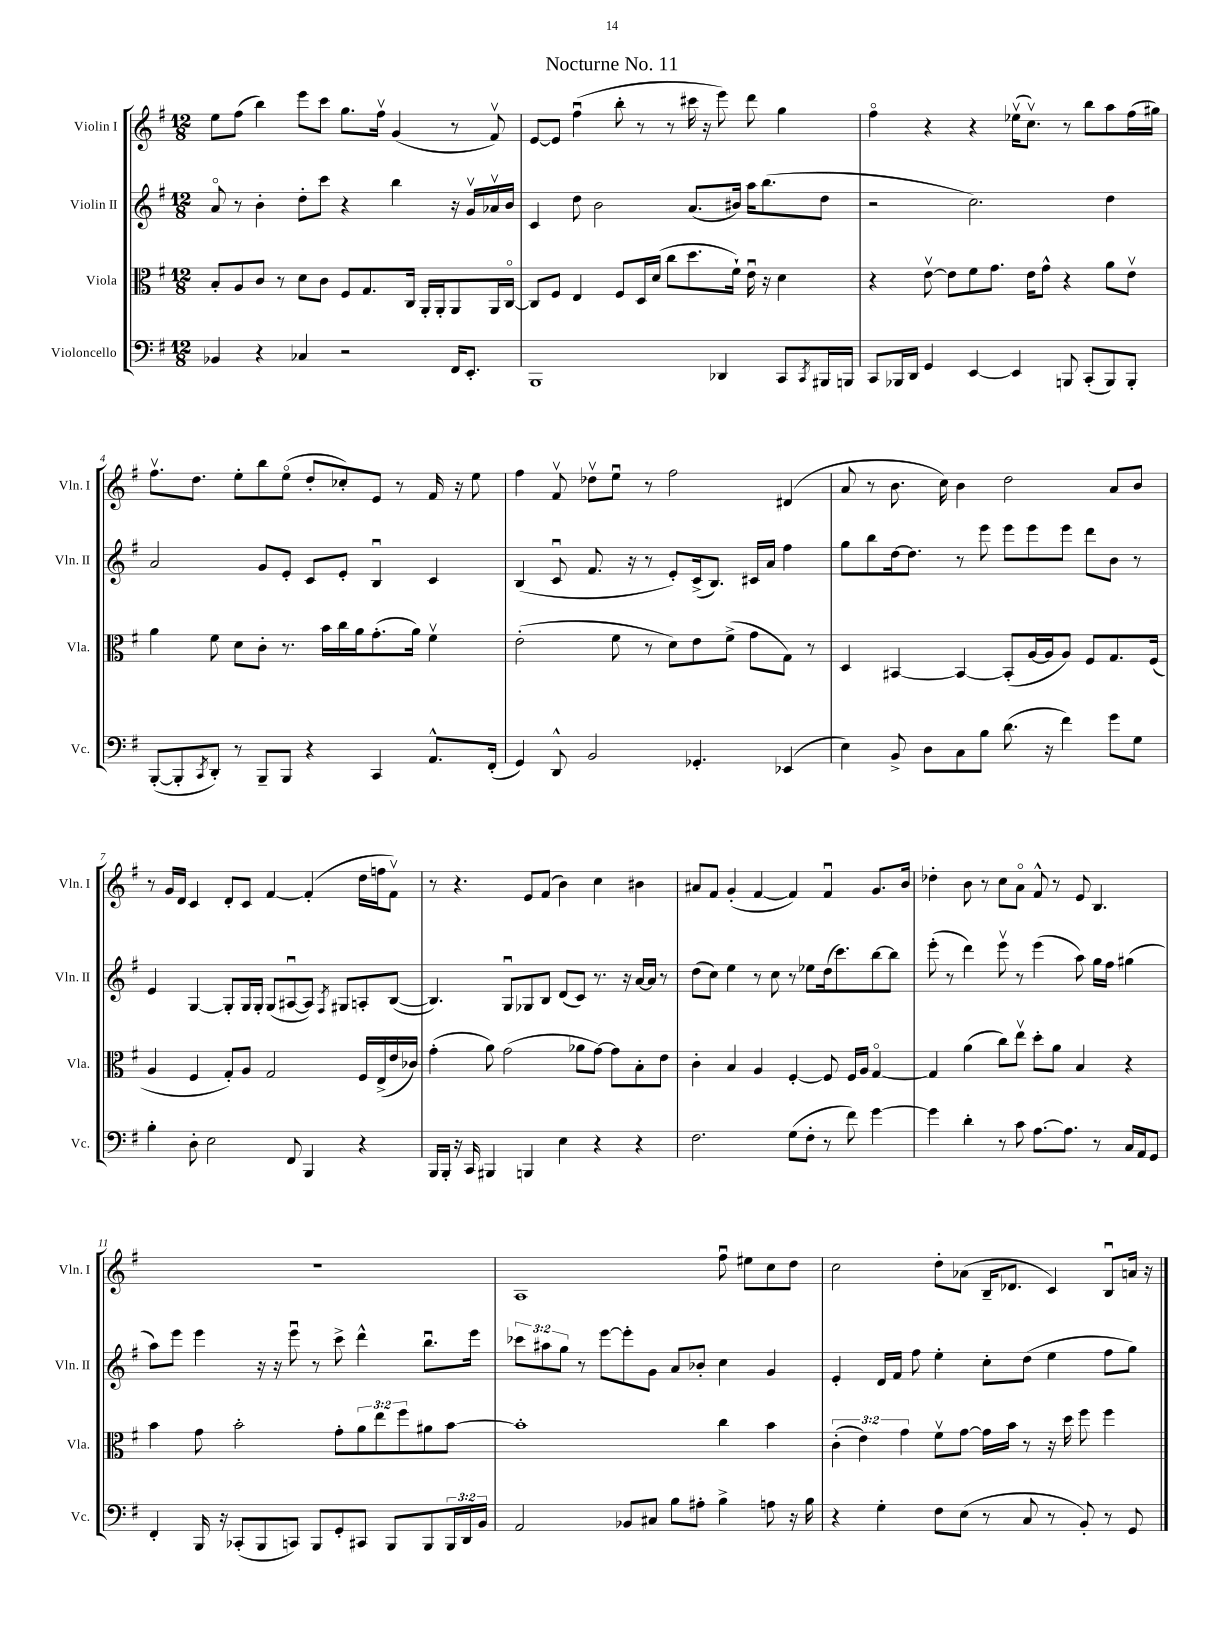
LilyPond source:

\header { title = "Nocturne No. 11" }
<<
\new StaffGroup <<
\new Staff = "s0" \with { instrumentName = "Violin I" shortInstrumentName = "Vln. I" } {
    \clef treble \key g \major \numericTimeSignature \time 12/8
    e''8 fis''8( b''4) e'''8 c'''8 g''8. fis''16\upbow g'4( r8 fis'8\upbow) |
    e'8~ e'8 fis''4\downbow( b''8-. r8 r8 cis'''16 r16 e'''8) d'''8 g''4 |
    fis''4\flageolet r4 r4 ees''16\upbow( c''8.\upbow) r8 b''8 a''8 fis''16( gis''16) |
    fis''8.\upbow d''8. e''8-. b''8 e''8\flageolet( d''8-. ces''8-.) e'8 r8 fis'16 r16 e''8 |
    fis''4 fis'8\upbow des''8\upbow e''8\downbow r8 fis''2 dis'4( |
    a'8 r8 b'8. c''16) b'4 d''2 a'8 b'8 |
    r8 g'16 d'16 c'4 d'8-. c'8 fis'4~ fis'4-.( d''16 f''16 fis'8\upbow) |
    r8 r4. e'8 fis'8( b'4) c''4 bis'4 |
    ais'8 fis'8 g'4-.( fis'4~ fis'4) fis'4\downbow g'8. b'16 |
    des''4-. b'8 r8 c''8 a'8\flageolet fis'8-^ r8 e'8 b4. |
    R1. |
    a1 fis''8\downbow eis''8 c''8 d''8 |
    c''2 d''8-. aes'8( b16-- des'8. c'4) b8\downbow a'16 r16 \bar "|." |
}
\new Staff = "s1" \with { instrumentName = "Violin II" shortInstrumentName = "Vln. II" } {
    \clef treble \key g \major \numericTimeSignature \time 12/8 \override Staff.TupletNumber.text = #tuplet-number::calc-fraction-text
    a'8\flageolet r8 b'4-. d''8-. c'''8 r4 b''4 r16 g'16\upbow aes'16\upbow b'16 |
    c'4 d''8 b'2 a'8.( bis'16) a''16 b''8.( d''8 |
    r2 c''2.) d''4 |
    a'2 g'8 e'8-. c'8 e'8-. b4\downbow c'4 |
    b4( c'8\downbow fis'8. r16 r8 e'8-.) c'16->( b8.) cis'16 a'16 fis''4 |
    g''8 b''8 d''16~ d''8. r8 e'''8 e'''8 e'''8 e'''8 d'''8 b'8 r8 |
    e'4 g4~ g8-. g16 g16-. g8( ais8~\downbow ais8) \acciaccatura { fis8 } gis8 a8-. b8~( |
    b4.) g8\downbow ges8 b8 d'8( c'8) r8. r16 a'16~ a'16 r8 |
    d''8( c''8) e''4 r8 c''8 r8 ees''8 d''16( c'''8.) b''8~ b''8 |
    e'''8-.( r8 d'''4) e'''8\upbow r8 e'''4( a''8) g''16 fis''16 gis''4( |
    a''8) e'''8 e'''4 r16 r16 e'''8\downbow r8 c'''8-> d'''4-^ b''8.\downbow e'''16 |
    \tuplet 3/2 { ces'''8 ais''8 g''8 } r8 e'''8~ e'''8-. g'8 a'8 bes'8-. c''4 g'4 |
    e'4-. d'16 fis'16 fis''8 e''4-. c''8-. d''8( e''4 fis''8 g''8) \bar "|." |
}
\new Staff = "s2" \with { instrumentName = "Viola" shortInstrumentName = "Vla." } {
    \clef alto \key g \major \numericTimeSignature \time 12/8 \override Staff.TupletNumber.text = #tuplet-number::calc-fraction-text
    b8-. a8 c'8 r8 d'8 c'8 fis8 g8. c16 a,16-. a,16-. a,8 a,16 c16~\flageolet |
    c8 fis8 e4 fis8 d16 d'16( c''8 d''8. fis'16-!) e'16\downbow r16 d'4 |
    r4 e'8~\upbow e'8 fis'8 g'8. e'16 g'8-^ r4 a'8 e'8\upbow |
    a'4 fis'8 d'8 c'8-. r8. b'16 c''16 a'16 g'8.-.( a'16) fis'4\upbow |
    e'2-.( fis'8 r8 d'8) e'8 fis'8->( g'8 g8) r8 |
    d4 bis,4~ bis,4~ bis,8-.( a16~ a16 a8) fis8 g8. fis16( |
    a4 fis4 g8-.) a8 g2 fis16 e16->( e'16 ces'16) |
    g'4-.( a'8) g'2( aes'8 g'8~) g'8 b8-. e'8 |
    c'4-. b4 a4 fis4~-. fis8 fis16 a16 g4~\flageolet |
    g4 a'4( c''8) e''8\upbow d''8-. a'8 b4 r4 |
    b'4 g'8 b'2-. g'8-. \tuplet 3/2 { a'8 e''8 fis''8 } ais'8 b'8~ |
    b'1-. c''4 b'4 |
    \tuplet 3/2 { c'4-.( e'4) g'4 } fis'8\upbow g'8~ g'16 b'16 r8 r16 d''16 fis''8 fis''4 \bar "|." |
}
\new Staff = "s3" \with { instrumentName = "Violoncello" shortInstrumentName = "Vc." } {
    \clef bass \key g \major \numericTimeSignature \time 12/8 \override Staff.TupletNumber.text = #tuplet-number::calc-fraction-text
    bes,4 r4 ces4 r2 fis,16 e,8.-. |
    b,,1 des,4 c,8 \acciaccatura { c,8 } bis,,16 b,,16 |
    c,8 bes,,16 d,16 g,4 e,4~ e,4 b,,8 c,8-.( b,,8) b,,8-. |
    b,,8~-.( b,,8-. \acciaccatura { c,8 } d,8-.) r8 b,,8-- b,,8 r4 c,4 a,8.-^ fis,16-.( |
    g,4) d,8-^ b,2 ges,4.-. ees,4( |
    e4) b,8-> d8 c8 b8 d'8.( r16 fis'4) g'8 g8 |
    b4-. d8-. e2 fis,8 b,,4 r4 |
    b,,16 b,,16-. r16 c,16 bis,,4 b,,4 e4 r4 r4 |
    fis2. g8( fis8-. r8 fis'8) g'4~ |
    g'4 d'4-. r8 c'8 a8.~ a8. r8 c16 a,16 g,8 |
    fis,4-. b,,16 r16 ces,8-.( b,,8 c,8) b,,8 g,8-. cis,8 b,,8 b,,8 \tuplet 3/2 { b,,16 d,16 b,16 } |
    a,2 bes,8 cis8 b8 ais8-. b4-> a8 r16 b16 |
    r4 g4-. fis8 e8( r8 c8 r8 b,8-.) r8 g,8 \bar "|." |
}
>>
>>
